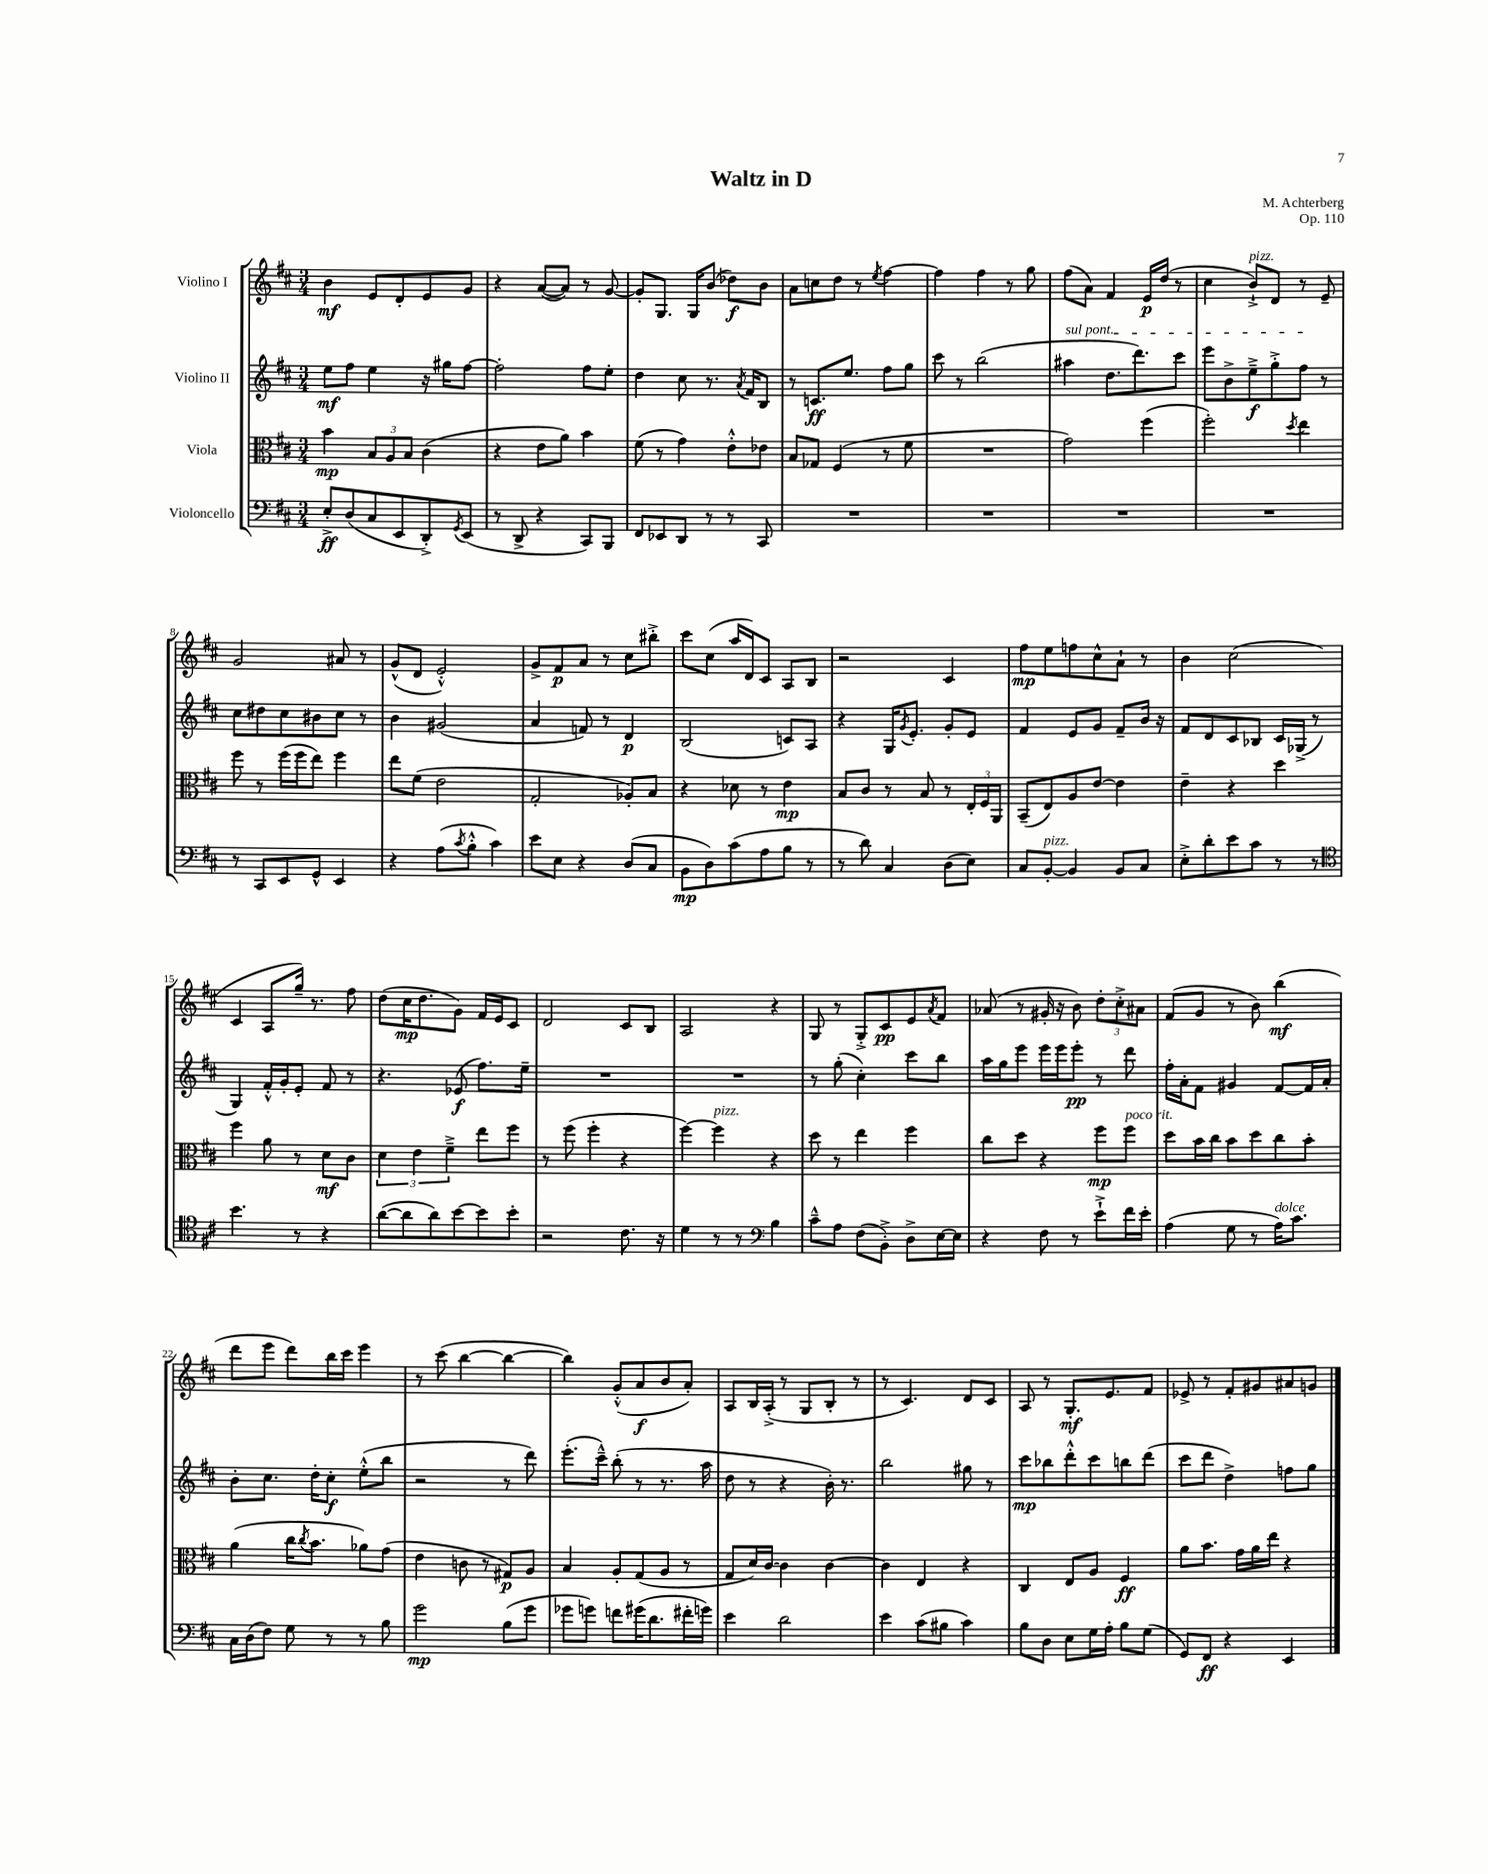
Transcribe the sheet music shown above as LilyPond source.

\header { title = "Waltz in D" composer = "M. Achterberg" opus = "Op. 110" }
<<
\new StaffGroup <<
\new Staff = "s0" \with { instrumentName = "Violino I" } {
    \clef treble \key d \major \numericTimeSignature \time 3/4
    b'4\mf e'8 d'8-. e'8 g'8 |
    r4 a'8~( a'8) r8 g'8~ |
    g'8-. g8. g16 b'8( des''8\f) b'8 |
    a'8 c''8 d''8 r8 \acciaccatura { e''8 } fis''4~ |
    fis''4 fis''4 r8 g''8 |
    fis''8( a'8) fis'4 e'16\p d''16( r8 |
    cis''4 b'8-!->^\markup { \italic "pizz." }) d'8 r8 e'8-- |
    g'2 ais'8 r8 |
    g'8-^( d'8 e'2-.-^) |
    g'8-> fis'8\p a'8 r8 cis''8 bis''8-.-> |
    cis'''8 cis''8( a''16 d'16) cis'8 a8 b8 |
    r2 cis'4 |
    fis''8\mp e''8 f''8 cis''8-^ a'8-! r8 |
    b'4 cis''2( |
    cis'4 a8 g''16--) r8. fis''8 |
    d''8( cis''16\mp d''8. g'8) fis'16 e'16 cis'8 |
    d'2 cis'8 b8 |
    a2 r4 |
    g8 r8 g8-.-> cis'8\pp e'8 \acciaccatura { a'8 } fis'8 |
    aes'8( r8 gis'16-. r16 b'8) \tuplet 3/2 { d''8-. cis''8-.-> ais'8 } |
    fis'8( g'8 r8 b'8) b''4\mf( |
    d'''8 e'''8 d'''8) b''16 cis'''16 e'''4 |
    r8 cis'''8( b''4~ b''4~ |
    b''4) g'8-.-^( a'8\f b'8 a'8-.) |
    a8 b16 a16-.->( r8 g8 b8-. r8 |
    r8 cis'4.) d'8 cis'8 |
    a8 r8 g8.-.\mf e'8. fis'8 |
    ees'8-> r8 fis'8-. gis'8 ais'8 g'8 \bar "|." |
}
\new Staff = "s1" \with { instrumentName = "Violino II" } {
    \clef treble \key d \major \numericTimeSignature \time 3/4
    e''8\mf fis''8 e''4 r16 gis''16 fis''8~ |
    fis''2-. fis''8 e''8-. |
    d''4 cis''8 r8. \acciaccatura { a'8 } fis'16 b8 |
    r8 c'8.\ff e''8. fis''8 g''8 |
    cis'''8 r8 b''2( |
    \once \override TextSpanner.bound-details.left.text = \markup { \italic "sul pont." } ais''4\startTextSpan d''8. d'''8.) cis'''8 |
    e'''8 b'8-> e''8--->\f g''8-.-> fis''8\stopTextSpan r8 |
    cis''8 dis''8 cis''8 bis'8 cis''8 r8 |
    b'4 gis'2( |
    a'4 f'8) r8 d'4\p |
    b2( c'8) a8 |
    r4 g16 \acciaccatura { g'8 } e'8.-. g'8-. e'8 |
    fis'4 e'8 g'8 fis'8-- b'16 r16 |
    fis'8 d'8 cis'8 bes8 cis'16 ges16->( r8 |
    g4) fis'16-.-^ g'16-. e'8-. fis'8 r8 |
    r4. ees'8\f( fis''8.) e''16-- |
    R2. |
    R2. |
    r8 g''8-.( cis''4-.) cis'''8 b''8 |
    a''16 g''16 e'''8 e'''16 e'''16 e'''8-.\pp r8 d'''8 |
    fis''16-. a'16-. fis'8 gis'4 fis'8~ fis'16 a'16-. |
    b'8-. cis''8. d''16-. cis''8-.\f e''8-.-^( b''8 |
    r2 r8 d'''8) |
    e'''8.-.( cis'''16---^) b''8-.( r8 r8. a''16 |
    d''8 r8 r4 b'16-.) r8. |
    b''2 gis''8 r8 |
    cis'''8\mp bes''8 d'''8-.-^ cis'''8 b''8 d'''8( |
    cis'''8 d'''8 d''4->) f''8 g''8 \bar "|." |
}
\new Staff = "s2" \with { instrumentName = "Viola" } {
    \clef alto \key d \major \numericTimeSignature \time 3/4
    b'4\mp \tuplet 3/2 { b8 a8 b8 } cis'4( |
    r4 e'8 a'8) b'4 |
    fis'8( r8 g'4) e'8-.-^ ees'8 |
    b8 ges8 fis4( r8 fis'8 |
    R2. |
    g'2) fis''4( |
    fis''2-.) \acciaccatura { d''8 } e''4 |
    fis''8 r8 fis''16( fis''16 e''8) fis''4 |
    e''8 fis'8( e'2 |
    g2-. aes8-.) b8 |
    r4 des'8 r8 e'4\mp |
    b8 cis'8 r8 b8 r8 \tuplet 3/2 { e16-. fis16 a,16 } |
    b,8--( e8) a8 e'8~ e'4 |
    e'4-- r4 d''4 |
    fis''4 a'8 r8 d'8\mf cis'8 |
    \tuplet 3/2 { d'4 e'4 fis'4---> } e''8 fis''8 |
    r8 fis''8( fis''4-. r4 |
    fis''4~) fis''4^\markup { \italic "pizz." } r4 |
    d''8 r8 e''4 fis''4 |
    cis''8 d''8 r4 fis''8\mp fis''8^\markup { \italic "poco rit." } |
    d''8 b'16 cis''16 b'8 d''8 cis''8 b'8-. |
    a'4( cis''16 \acciaccatura { cis''8 } b'8. aes'8) g'8( |
    e'4 c'8 r8 gis8\p) a8 |
    b4 a8-. g8( a8 r8 |
    g8 d'16) cis'16~ cis'4 cis'4~ |
    cis'4 e4 r4 |
    cis4 e8 a8 fis4\ff |
    a'8 b'8. g'16 a'16 e''16 r4 \bar "|." |
}
\new Staff = "s3" \with { instrumentName = "Violoncello" } {
    \clef bass \key d \major \numericTimeSignature \time 3/4
    e8-.->\ff d8( cis8 e,8 d,8-.->) \acciaccatura { g,8 } e,8( |
    r8 d,8-> r4 cis,8) b,,8 |
    fis,8 ees,8 d,8 r8 r8 cis,8 |
    R2. |
    R2. |
    R2. |
    R2. |
    r8 cis,8 e,8 g,8-^ e,4 |
    r4 a8( \acciaccatura { cis'8 } b8-.-^ cis'4) |
    e'8 e8 r4 d8( cis8 |
    b,8\mp d8) cis'8( a8 b8 r8 |
    r8 d'8) cis4 d8( e8) |
    cis8 b,8~-.^\markup { \italic "pizz." } b,4 b,8 cis8 |
    e8-.-> d'8-. e'8 cis'8 r8 r8 |
    \clef tenor b'4. r8 r4 |
    a'8~( a'8 a'8) b'8~ b'8 b'8-. |
    r2 cis'8. r16 |
    d'4 r8 r8 \clef bass b4 |
    cis'8---^ a8 fis8( b,8-.->) d8-> e16~ e16 |
    r4 fis8 r8 e'8-!-> fis'16 e'16-. |
    a4( g8 r8 a16^\markup { \italic "dolce" }) cis'8. |
    cis16 d16( fis8) g8 r8 r8 b8 |
    g'2\mp b8( g'8 |
    ges'8 g'8) f'8 gis'16( d'8. fis'16-. g'16) |
    e'4 d'2 |
    e'4 cis'8( bis8 cis'4) |
    b8 d8 e8 g16 a16-. b8 g8( |
    g,8) fis,8\ff r4 e,4 \bar "|." |
}
>>
>>
